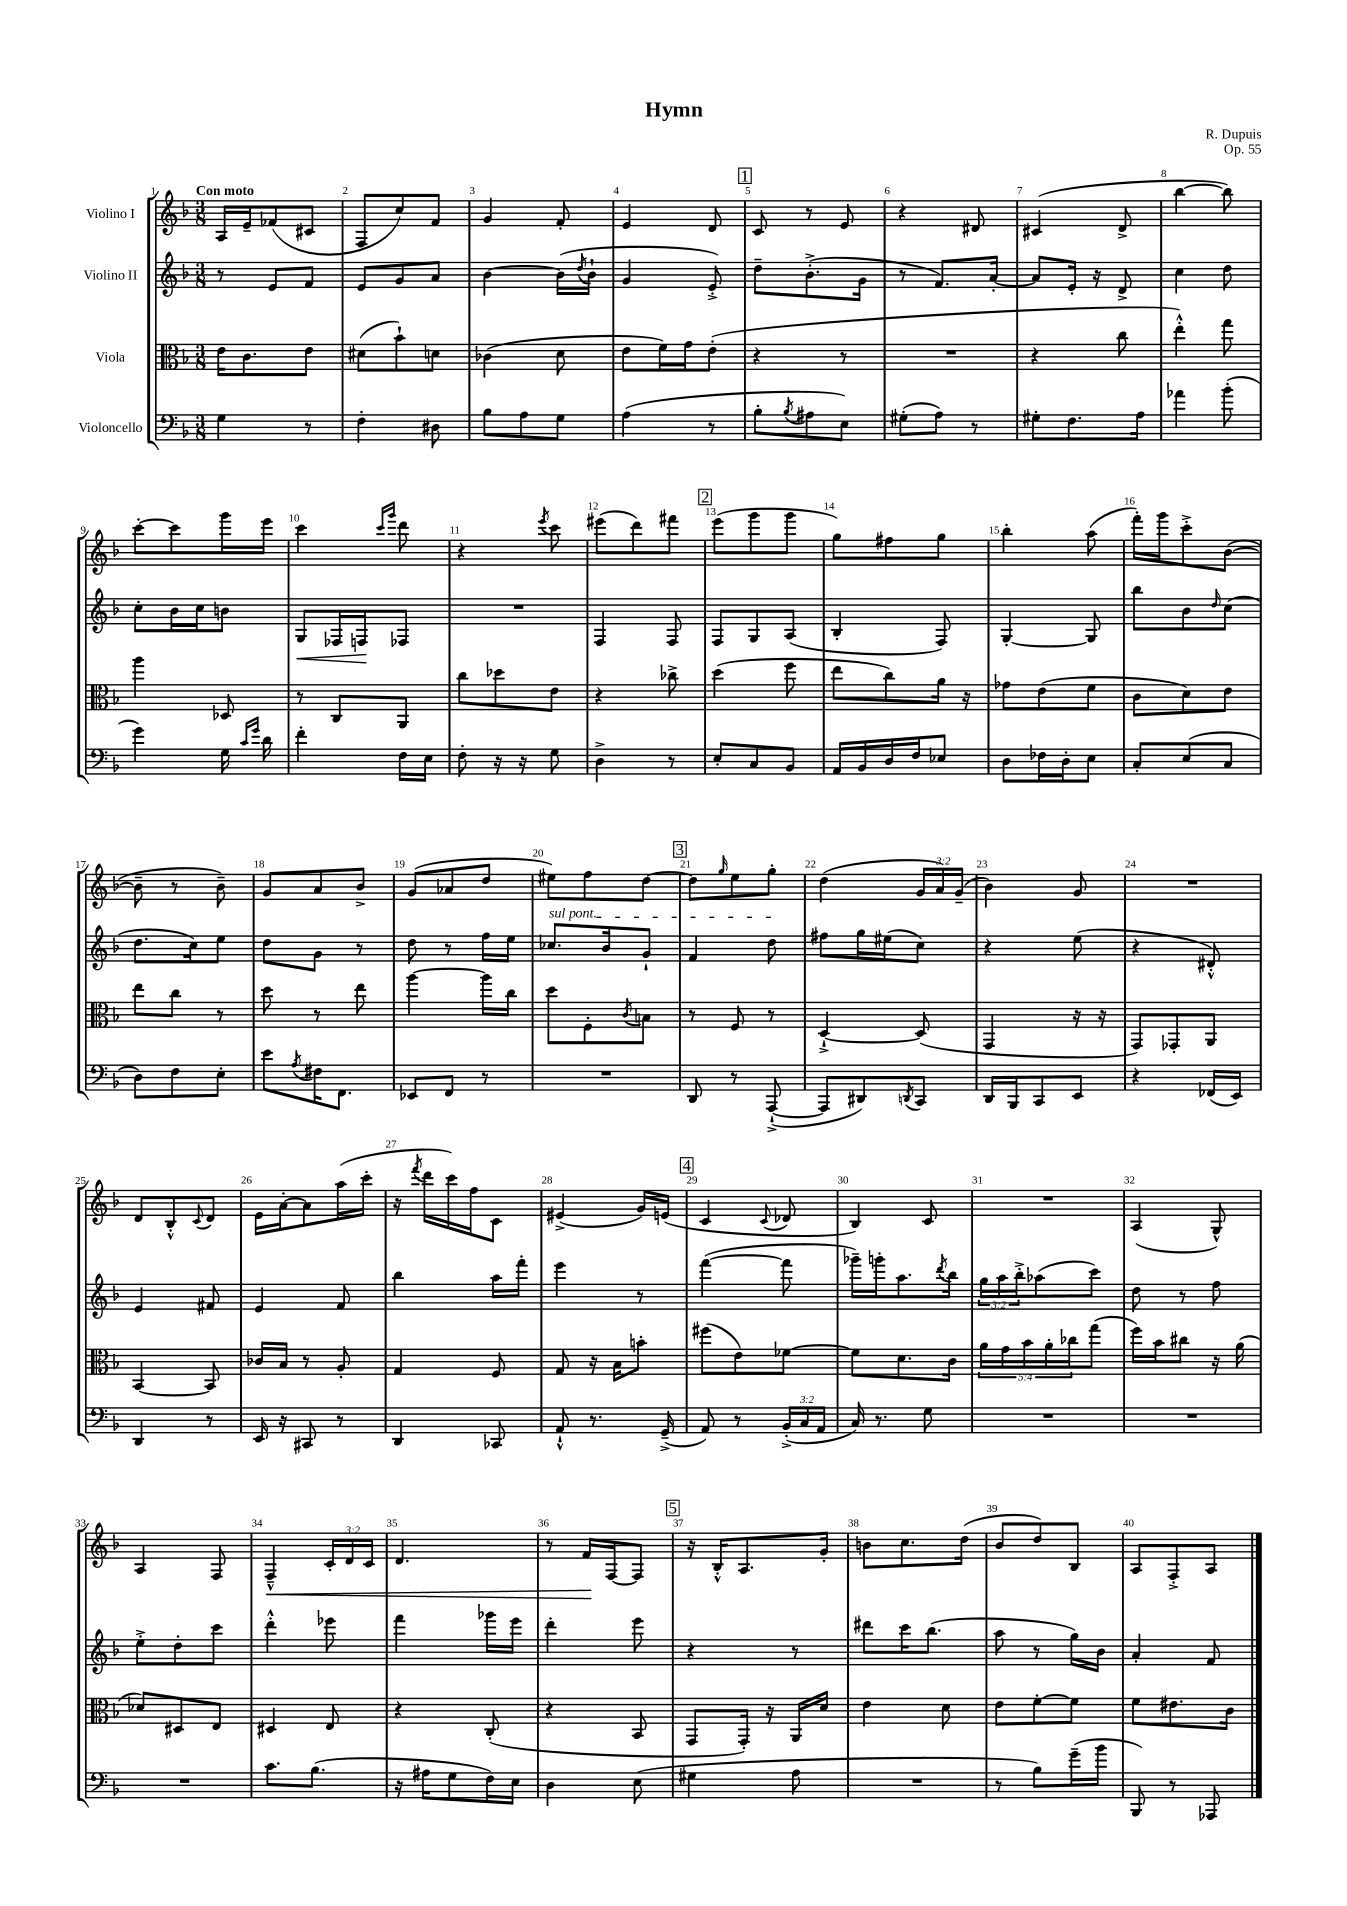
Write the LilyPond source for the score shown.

\header { title = "Hymn" composer = "R. Dupuis" opus = "Op. 55" }
<<
\new StaffGroup <<
\new Staff = "s0" \with { instrumentName = "Violino I" } {
    \clef treble \key f \major \numericTimeSignature \time 3/8 \override Staff.TupletNumber.text = #tuplet-number::calc-fraction-text \tempo "Con moto"
    a16 e'16-- fes'8( cis'8 |
    f8 c''8) f'8 |
    g'4 f'8-. |
    e'4 d'8 |
    \mark \markup { \box "1" } c'8 r8 e'8 |
    r4 dis'8 |
    cis'4( d'8-> |
    bes''4~ bes''8) |
    c'''8~-. c'''8 g'''16 e'''16 |
    c'''4 \grace { c'''16 g'''16 } d'''8 |
    r4 \acciaccatura { e'''8 } c'''8 |
    eis'''8( d'''8) fis'''8 |
    \mark \markup { \box "2" } e'''8( g'''8 g'''8 |
    g''8) fis''8 g''8 |
    bes''4-. a''8( |
    f'''16-.) g'''16 c'''8-.-> bes'8~( |
    bes'8-- r8 bes'8--) |
    g'8 a'8 bes'8-> |
    g'8( aes'8 d''8 |
    eis''8) f''8 d''8~ |
    \mark \markup { \box "3" } d''8 \grace { g''16 } e''8 g''8-. |
    d''4( \tuplet 3/2 { g'16 a'16) g'16--( } |
    bes'4) g'8 |
    R4. |
    d'8 bes8-.-^ \appoggiatura { c'8 } d'8 |
    e'16 a'16~-. a'8 a''16( c'''16-. |
    r16 \acciaccatura { f'''8 } d'''16 c'''16) f''16 c'8 |
    eis'4->( g'16) e'16( |
    \mark \markup { \box "4" } c'4 \appoggiatura { c'8 } des'8 |
    bes4) c'8 |
    R4. |
    a4( g8-^) |
    a4 f8 |
    f4---^\< \tuplet 3/2 { c'16-. d'16 c'16 } |
    d'4. |
    r8 f'16\! f16~ f8 |
    \mark \markup { \box "5" } r16 bes16-.-^ a8. g'16-. |
    b'8 c''8. d''16( |
    bes'8 d''8) bes8 |
    a8 f8-.-> a8 \bar "|." |
}
\new Staff = "s1" \with { instrumentName = "Violino II" } {
    \clef treble \key f \major \numericTimeSignature \time 3/8 \override Staff.TupletNumber.text = #tuplet-number::calc-fraction-text
    r8 e'8 f'8 |
    e'8 g'8 a'8 |
    bes'4~ bes'16( \acciaccatura { d''8 } bes'16-! |
    g'4 e'8-.->) |
    \mark \markup { \box "1" } d''8-- bes'8.-.->( g'16 |
    r8 f'8.) a'16~-. |
    a'8 e'16-. r16 d'8-> |
    c''4 d''8 |
    c''8-. bes'16 c''16 b'8 |
    g8\< fes16 f16\! fes8 |
    R4. |
    f4 f8 |
    \mark \markup { \box "2" } f8 g8 a8( |
    bes4-. f8) |
    g4~-. g8 |
    bes''8 bes'8 \grace { d''16 } c''8( |
    d''8. c''16) e''8 |
    d''8 g'8 r8 |
    d''8 r8 f''16 e''16 |
    \once \override TextSpanner.bound-details.left.text = \markup { \italic "sul pont." } ces''8.\startTextSpan bes'16 g'8-! |
    \mark \markup { \box "3" } f'4 d''8\stopTextSpan |
    fis''8 g''16 eis''16( c''8) |
    r4 e''8( |
    r4 dis'8-.-^) |
    e'4 fis'8 |
    e'4 f'8 |
    bes''4 a''16 f'''16-. |
    e'''4 r8 |
    \mark \markup { \box "4" } f'''4~( f'''8 |
    ges'''16--) g'''16-. a''8. \acciaccatura { d'''8 } bes''16 |
    \tuplet 3/2 { g''16 a''16 bes''16-.-> } aes''8( c'''8) |
    d''8 r8 f''8 |
    e''8-.-> d''8-. c'''8 |
    d'''4-.-^ ees'''8 |
    f'''4 ges'''16 e'''16 |
    d'''4-. e'''8 |
    \mark \markup { \box "5" } r4 r8 |
    dis'''8 c'''16 bes''8.( |
    a''8 r8 g''16) bes'16 |
    a'4-. f'8 \bar "|." |
}
\new Staff = "s2" \with { instrumentName = "Viola" } {
    \clef alto \key f \major \numericTimeSignature \time 3/8 \override Staff.TupletNumber.text = #tuplet-number::calc-fraction-text
    e'16 c'8. e'8 |
    dis'8( bes'8-!) d'8 |
    ces'4( d'8 |
    e'8 f'16) g'16 e'8-.( |
    \mark \markup { \box "1" } r4 r8 |
    R4. |
    r4 c''8 |
    e''4-.-^) g''8 |
    a''4 des8 |
    r8 c8 a,8 |
    c''8 des''8 e'8 |
    r4 ces''8-> |
    \mark \markup { \box "2" } d''4( f''8 |
    e''8 c''8) a'16 r16 |
    ges'8 e'8( f'8 |
    c'8 d'8) e'8 |
    e''8 c''8 r8 |
    d''8 r8 e''8 |
    a''4~ a''16 c''16 |
    d''8 f8-. \acciaccatura { c'8 } b8 |
    \mark \markup { \box "3" } r8 f8 r8 |
    d4~-!-> d8( |
    g,4 r16 r16 |
    g,8) ges,8-. a,8 |
    bes,4~ bes,8 |
    ces'16 bes16 r8 a8-. |
    g4 f8 |
    g8 r16 bes16 b'8-. |
    \mark \markup { \box "4" } fis''8( e'8) fes'8~ |
    fes'8 d'8. c'16 |
    \tuplet 5/4 { a'16 g'16 bes'16 a'16-. ces''16 } g''8( |
    f''16) bes'16 cis''8 r16 a'16( |
    des'8) dis8 e8 |
    dis4 e8 |
    r4 c8-.( |
    r4 bes,8 |
    \mark \markup { \box "5" } g,8 g,16-.) r16 a,16 d'16 |
    e'4 d'8 |
    e'8 f'8~-. f'8 |
    f'8 eis'8. c'16 \bar "|." |
}
\new Staff = "s3" \with { instrumentName = "Violoncello" } {
    \clef bass \key f \major \numericTimeSignature \time 3/8 \override Staff.TupletNumber.text = #tuplet-number::calc-fraction-text
    g4 r8 |
    f4-. dis8 |
    bes8 a8 g8 |
    a4( r8 |
    \mark \markup { \box "1" } bes8-. \acciaccatura { bes8 } ais8 e8) |
    gis8-.( a8) r8 |
    gis8-. f8. a16 |
    aes'4 bes'8-.( |
    g'4) g16 \grace { c'16 g'16 } d'16 |
    f'4-. f16 e16 |
    f8-. r16 r16 g8 |
    d4-> r8 |
    \mark \markup { \box "2" } e8-. c8 bes,8 |
    a,16 bes,16 d16 f16 ees8 |
    d8 fes16 d16-. e8 |
    c8-. e8( c8 |
    d8) f8 e8-. |
    e'8 \acciaccatura { a8 } fis16 f,8. |
    ees,8 f,8 r8 |
    R4. |
    \mark \markup { \box "3" } d,8 r8 a,,8~-!->( |
    a,,8 dis,8) \acciaccatura { d,8 } c,8 |
    d,16 bes,,16 c,8 e,8 |
    r4 fes,16( e,16) |
    d,4 r8 |
    e,16 r16 cis,8 r8 |
    d,4 ces,8 |
    a,8-!-^ r8. g,16--->( |
    \mark \markup { \box "4" } a,8) r8 \tuplet 3/2 { bes,16-.->( c16 a,16 } |
    c16) r8. g8 |
    R4. |
    R4. |
    R4. |
    c'8. bes8.( |
    r16 ais16 g8 f16) e16 |
    d4 e8( |
    \mark \markup { \box "5" } gis4 a8 |
    R4. |
    r8 bes8) g'16--( bes'16 |
    bes,,8) r8 aes,,8 \bar "|." |
}
>>
>>
\layout { \context { \Score \override BarNumber.break-visibility = ##(#f #t #t) barNumberVisibility = #all-bar-numbers-visible } }
